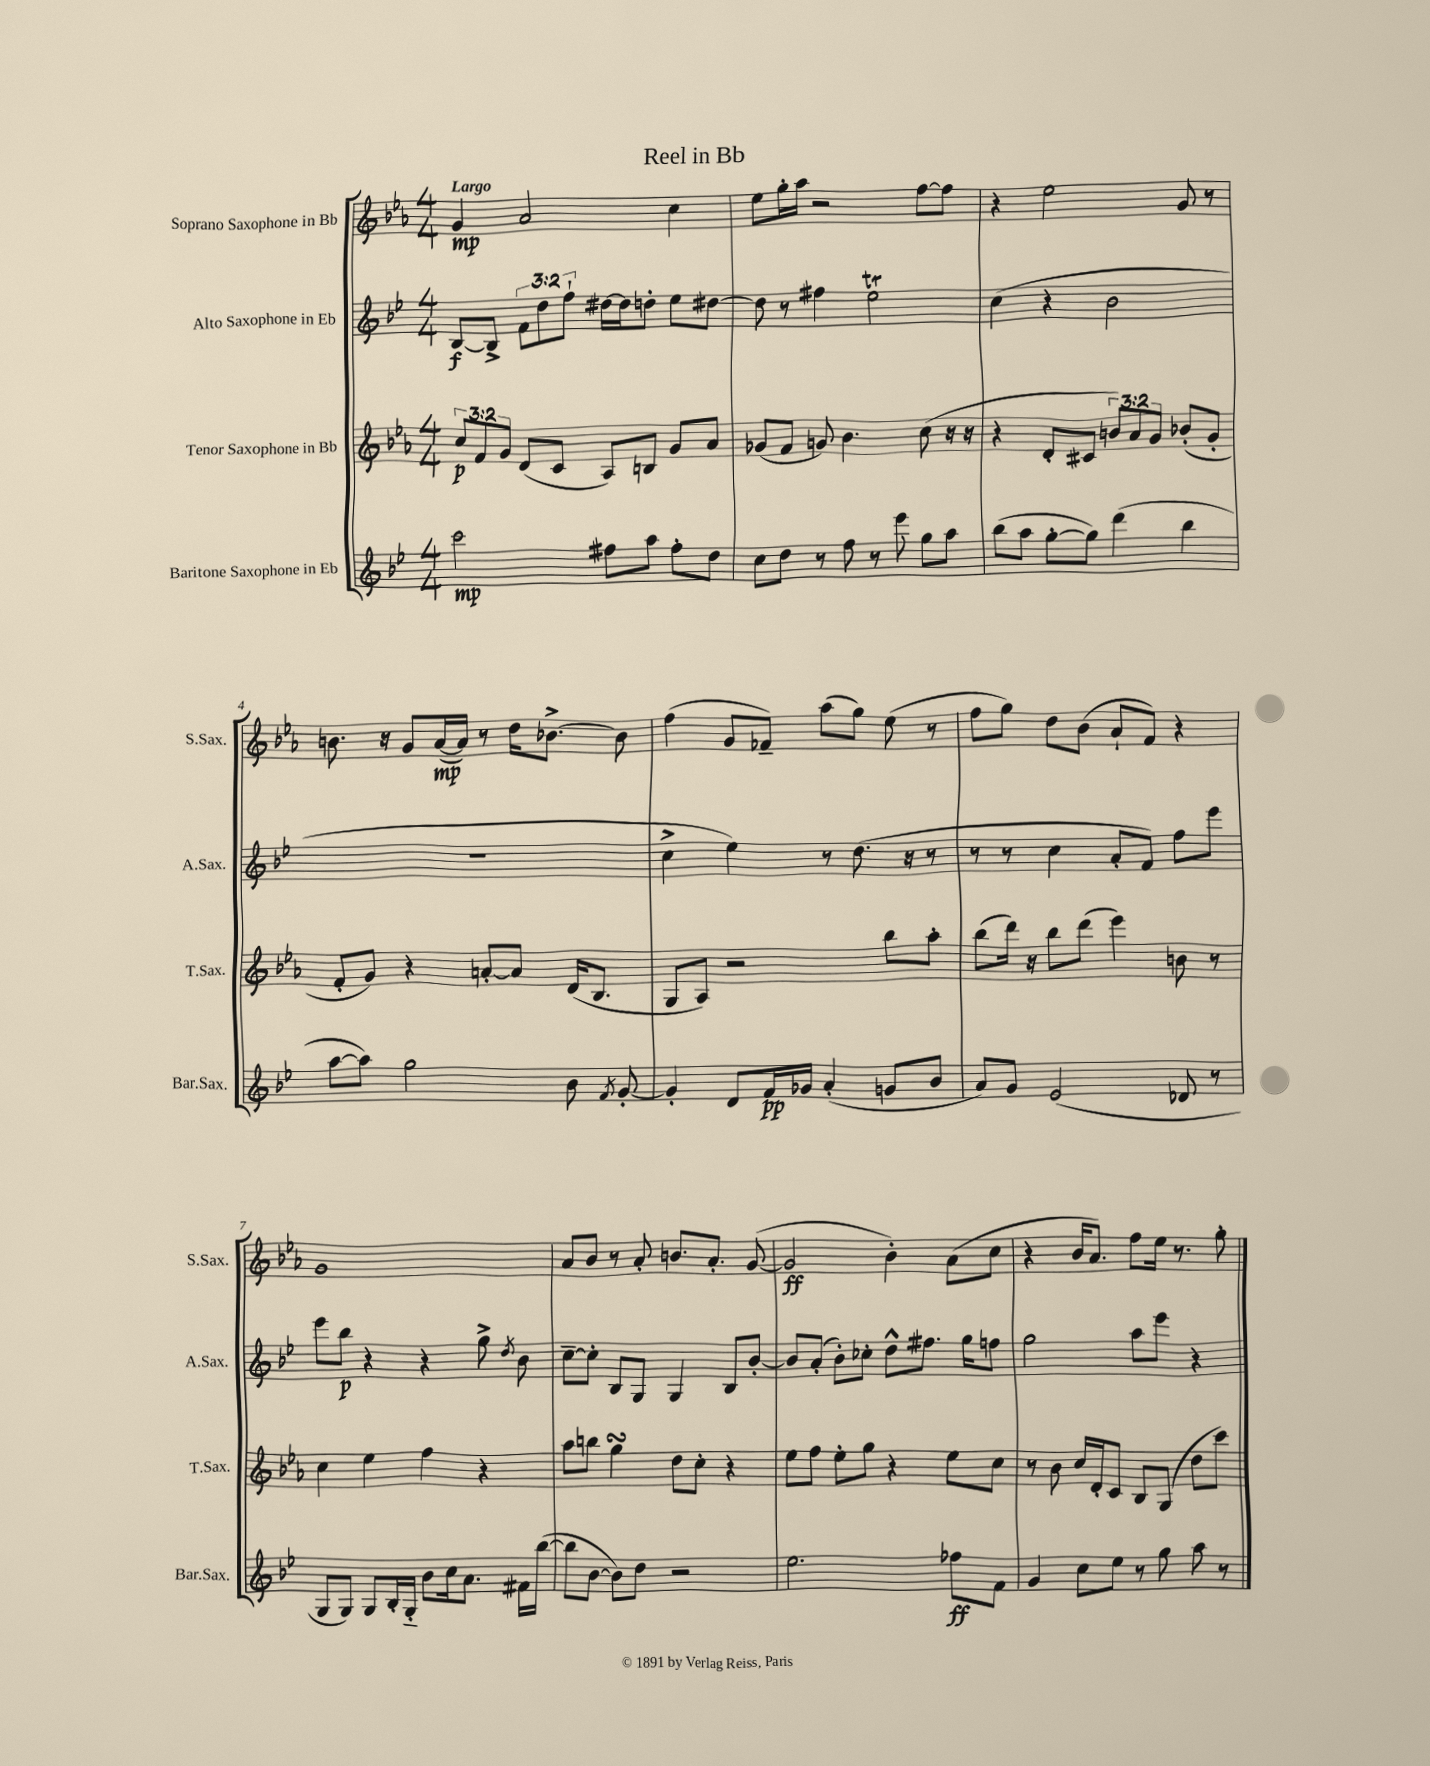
\header { title = "Reel in Bb" }
<<
\new StaffGroup <<
\new Staff = "s0" \with { instrumentName = "Soprano Saxophone in Bb" shortInstrumentName = "S.Sax." } {
    \clef treble \key ees \major \numericTimeSignature \time 4/4 \tempo "Largo"
    \autoBeamOff g'4\mp aes'2 c''4 |
    ees''8[ g''16-. aes''16] r2 f''8[~ f''8] |
    r4 ees''2 g'8 r8 |
    b'8. r16 g'8[ aes'16~\mp( aes'16]) r8 d''16[ bes'8.]~-> bes'8 |
    f''4( g'8[ fes'8]--) aes''8[( g''8]) ees''8( r8 |
    f''8[ g''8]) d''8[ bes'8]( aes'8[-! f'8]) r4 |
    g'1 |
    aes'8[ bes'8] r8 aes'8-. b'8.[ aes'8.]-. g'8~( |
    g'2\ff bes'4-.) aes'8[( c''8] |
    r4 bes'16[ aes'8.]) f''8[ ees''16] r8. g''8-. \bar "|." |
}
\new Staff = "s1" \with { instrumentName = "Alto Saxophone in Eb" shortInstrumentName = "A.Sax." } {
    \clef treble \key bes \major \numericTimeSignature \time 4/4 \override Staff.TupletNumber.text = #tuplet-number::calc-fraction-text
    \autoBeamOff bes8[~\f bes8]-> \tuplet 3/2 { f'8[ d''8 f''8]-! } dis''16[~ dis''16 d''8]-. ees''8[ dis''8]~ |
    dis''8 r8 fis''4 ees''2\trill |
    c''4( r4 bes'2 |
    r1 |
    c''4-> ees''4) r8 d''8.( r16 r8 |
    r8 r8 c''4 a'8[-. f'8]) f''8[ ees'''8] |
    ees'''8[ bes''8]\p r4 r4 g''8-> \acciaccatura { d''8 } bes'8 |
    c''8[~-- c''8]-. bes8[ g8] g4 bes8[ bes'8]~-. |
    bes'8[ a'8]-.( bes'8[-.) ces''8]-. d''8[-^ fis''8.] g''16[ f''8] |
    g''2 a''8[ ees'''8] r4 \bar "|." |
}
\new Staff = "s2" \with { instrumentName = "Tenor Saxophone in Bb" shortInstrumentName = "T.Sax." } {
    \clef treble \key ees \major \numericTimeSignature \time 4/4 \override Staff.TupletNumber.text = #tuplet-number::calc-fraction-text
    \autoBeamOff \tuplet 3/2 { c''8[\p f'8 g'8] } d'8[( c'8] aes8[) b8] g'8[ aes'8] |
    ges'8[( f'8] g'8) bes'4. c''8( r16 r16 |
    r4 d'8[-. cis'8] \tuplet 3/2 { b'8[) aes'8 g'8] } bes'8[-.( g'8]-. |
    f'8[-. g'8]) r4 a'8[~-. a'8] d'16[( bes8.] |
    g8[ aes8]) r2 bes''8[ aes''8]-. |
    bes''8[( d'''16]) r16 bes''8[ d'''8]( ees'''4) b'8 r8 |
    c''4 ees''4 f''4 r4 |
    aes''8[ b''8] g''4\turn d''8[ c''8]-. r4 |
    ees''8[ f''8] ees''8[-. g''8] r4 ees''8[ c''8] |
    r8 bes'8 c''16[ d'16-. c'8] bes8[ g8]( d''8[ c'''8]) \bar "|." |
}
\new Staff = "s3" \with { instrumentName = "Baritone Saxophone in Eb" shortInstrumentName = "Bar.Sax." } {
    \clef treble \key bes \major \numericTimeSignature \time 4/4
    \autoBeamOff c'''2\mp fis''8[ a''8] fis''8[-. d''8] |
    c''8[ d''8] r8 f''8 r8 ees'''8 g''8[ a''8] |
    bes''8[( a''8] g''8[~-. g''8]) d'''4( bes''4 |
    a''8[~ a''8]) g''2 bes'8 \acciaccatura { f'8 } g'8~-. |
    g'4-. d'8[ f'16\pp ges'16] a'4-.( g'8[ bes'8] |
    a'8[) g'8] ees'2( des'8 r8 |
    g8[ g8]) g8[ bes16-. g16]-_ bes'8[ c''16 a'8.] fis'16[ bes''16]~( |
    bes''8[ bes'8]~ bes'8[) d''8] r2 |
    ees''2. fes''8[\ff f'8] |
    g'4 c''8[ ees''8] r8 g''8 a''8 r8 \bar "|." |
}
>>
>>
